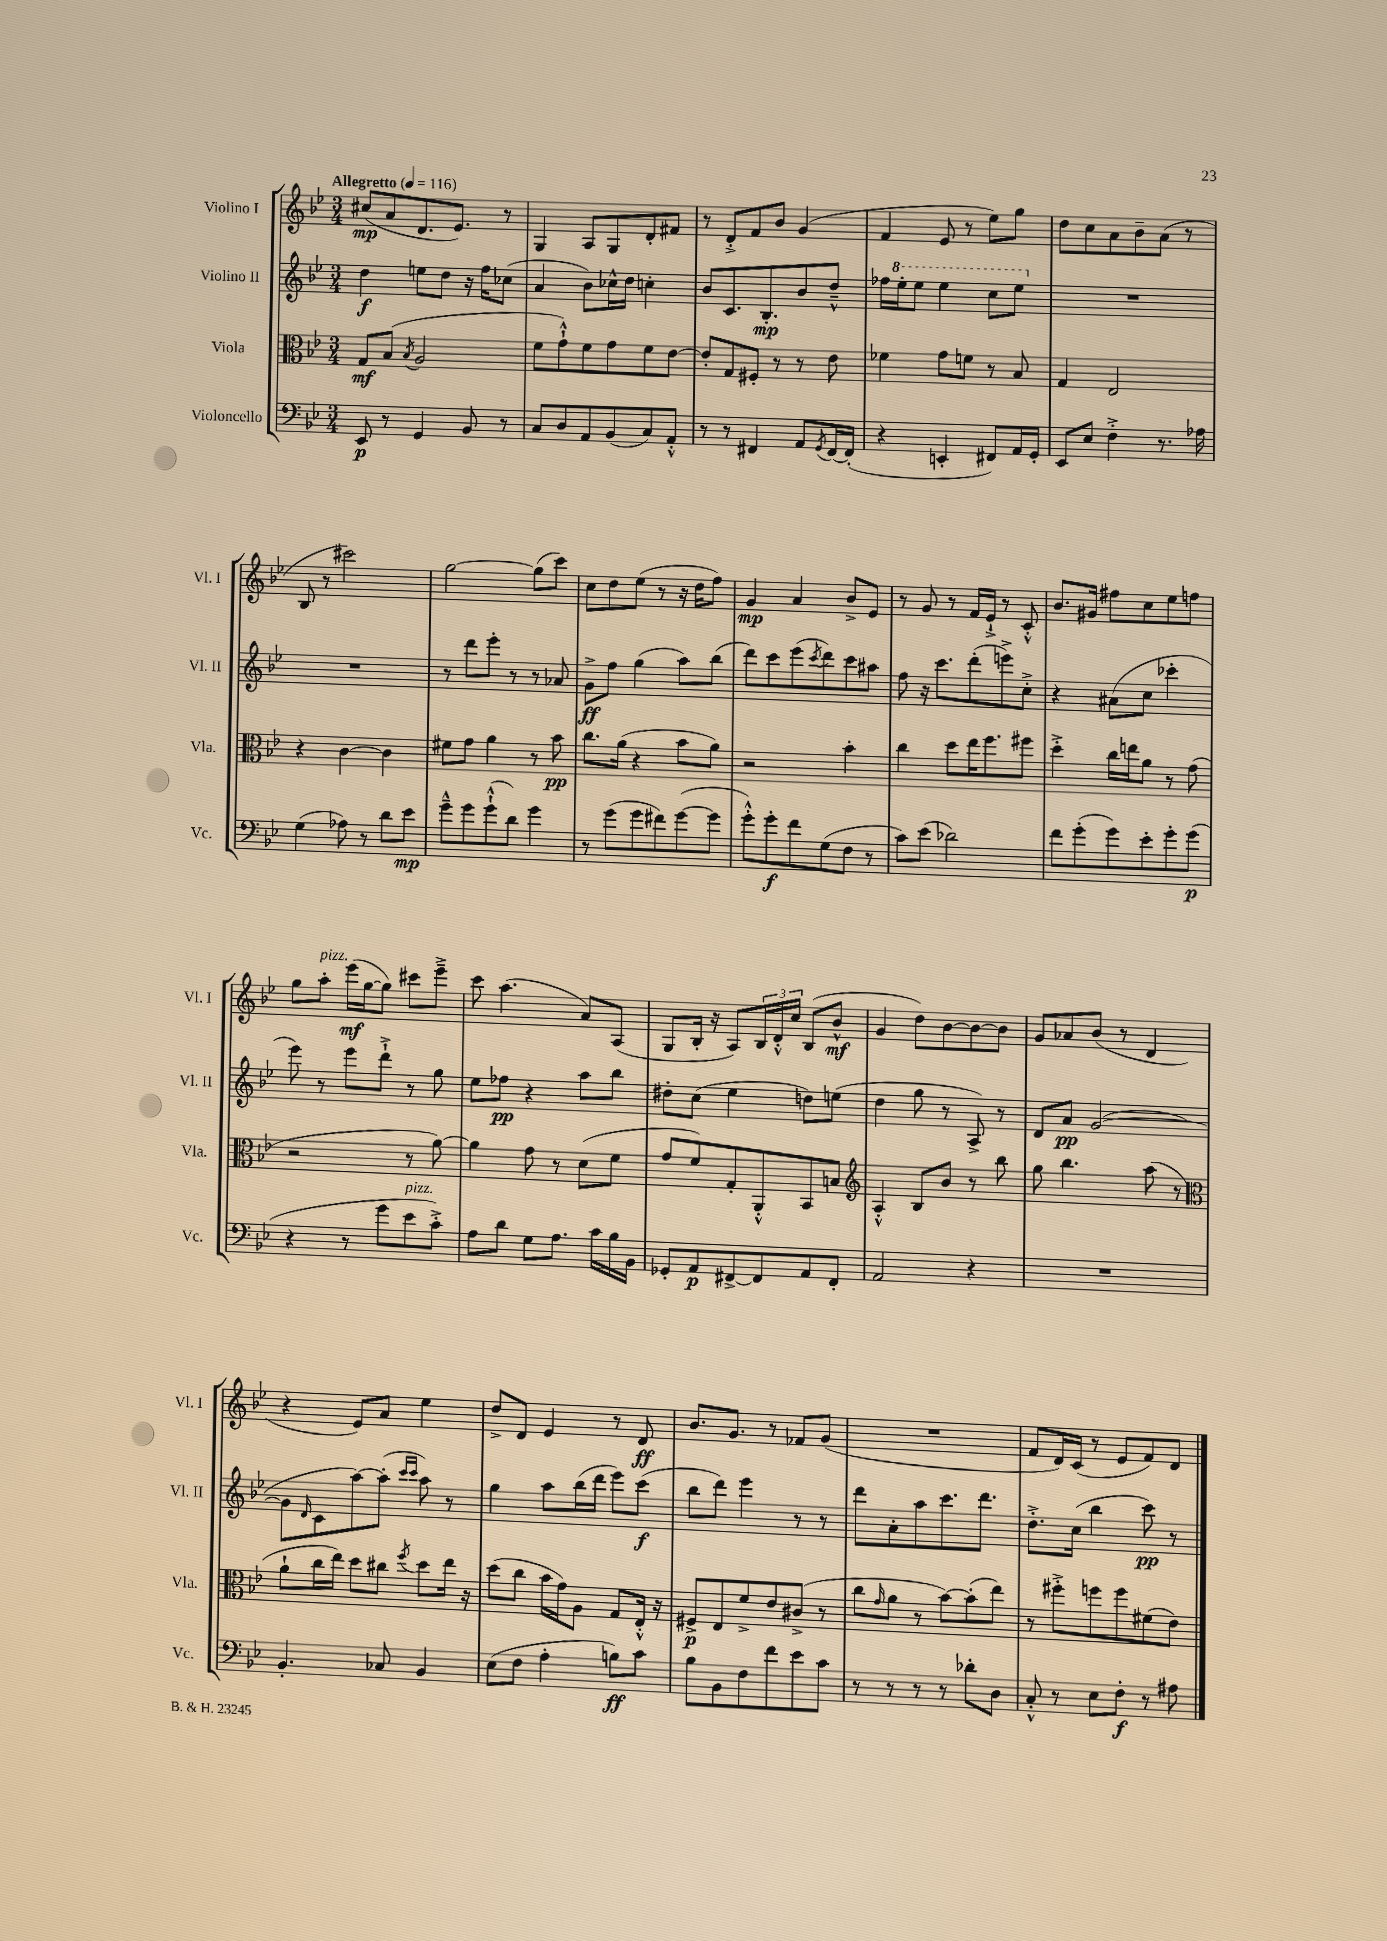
<<
\new StaffGroup <<
\new Staff = "s0" \with { instrumentName = "Violino I" shortInstrumentName = "Vl. I" } {
    \clef treble \key bes \major \numericTimeSignature \time 3/4 \tempo "Allegretto" 4 = 116
    cis''8\mp( a'8 d'8. ees'8.) r8 |
    g4 a8 g8 d'8-. fis'8 |
    r8 d'8-.-> f'8 bes'8 g'4( |
    f'4 ees'8 r8 ees''8) g''8 |
    d''8 c''8 a'8 bes'8-- a'8( r8 |
    bes8 r8 cis'''2) |
    g''2~ g''8( c'''8) |
    c''8 d''8 ees''8( r8 r16 d''16 f''8) |
    g'4\mp a'4 bes'8-> ees'8 |
    r8 g'8 r8 f'16 ees'16-!-> r8 c'8-.-^ |
    bes'8. gis'16 fis''8 c''8 ees''8 f''8 |
    g''8 a''8-.^\markup { \italic "pizz." } ees'''16\mf( g''16~ g''8) cis'''8 ees'''8---> |
    c'''8 a''4.( a'8) a8( |
    g8 bes16-. r16 a8) \tuplet 3/2 { bes16 d'16-.-^ c''16 } bes8( bes'8-^\mf |
    g'4 d''8) bes'8~ bes'8~ bes'8 |
    g'8 aes'8 bes'8( r8 d'4 |
    r4 ees'8) a'8 ees''4 |
    d''8-> d'8 ees'4 r8 d'8\ff |
    bes'8. g'8. r8 fes'8 g'8( |
    R2. |
    f'8 d'16) c'16( r8 ees'8 f'8) d'8 \bar "|." |
}
\new Staff = "s1" \with { instrumentName = "Violino II" shortInstrumentName = "Vl. II" } {
    \clef treble \key bes \major \numericTimeSignature \time 3/4
    d''4\f e''8 d''8 r16 f''16 ces''8( |
    a'4 bes'8) ces''16-^ d''16 c''4-. |
    bes'8 c'8. bes8.-.\mp bes'8 d''8---^ |
    fes''16 \ottava #1 ees'''16-. ees'''8 ees'''4 c'''8 ees'''8 \ottava #0 |
    R2. |
    R2. |
    r8 d'''8 ees'''8-. r8 r8 aes'8 |
    g'8->\ff f''8 g''4( a''8) bes''8( |
    d'''8) c'''8 ees'''8( \acciaccatura { c'''8 } d'''8) c'''8 ais''8 |
    f''8 r16 c'''8. d'''8-.( e'''8->) c''8-.-> |
    r4 ais'8( c''8 ces'''4-. |
    ees'''8) r8 ees'''8 d'''8-!-> r8 g''8 |
    ees''8 fes''8\pp r4 a''8 bes''8 |
    dis''8-. c''8( ees''4 d''8) e''8( |
    d''4 g''8 r8 a8->) r8 |
    d'8 a'8\pp g'2~( |
    g'8 \grace { d'16 } c'8 a''8~) a''8-.( \grace { c'''16 c'''16 } a''8) r8 |
    g''4 a''8 bes''16( d'''16 ees'''8) c'''8\f( |
    bes''8 d'''8) ees'''4 r8 r8 |
    d'''8 a'8-. a''8 c'''8. d'''8. |
    d''8.-.-> c''16( bes''4 c'''8\pp) r8 \bar "|." |
}
\new Staff = "s2" \with { instrumentName = "Viola" shortInstrumentName = "Vla." } {
    \clef alto \key bes \major \numericTimeSignature \time 3/4
    g8\mf bes8( \acciaccatura { bes8 } a2 |
    f'8 g'8-!-^) f'8 g'8 f'8 ees'8~ |
    ees'8-. g8 fis8-. r8 r8 ees'8 |
    fes'4 g'8 f'8 r8 bes8 |
    g4 ees2 |
    r4 c'4~ c'4 |
    fis'8 g'8 a'4 r8 bes'8\pp |
    c''8. a'16( r4 bes'8 a'8) |
    r2 bes'4-. |
    c''4 d''8 ees''16 f''8. fis''8 |
    d''4-.-> c''16 e''16 a'8 r8 g'8( |
    r2 r8 a'8~) |
    a'4 g'8 r8 d'8( f'8 |
    g'8 f'8) g8-. a,8-.-^ bes,8 b8 |
    \clef treble a4-.-^ bes8 bes'8 r8 bes''8 |
    g''8 bes''4. a''8( r8 |
    \clef alto a'8-! c''16 ees''16) d''8 cis''8 \acciaccatura { f''8 } d''8 ees''16 r16 |
    d''8( c''8 bes'16 g'16) a8 g8 ees16-.-^ r16 |
    fis8->\p ees8 f'8-> ees'8 cis'8->( r8 |
    c''8 \grace { g'16 } a'8 r8 bes'8~) bes'8-.( ees''8) |
    r8 fis''8-.-> f''8 f''8 fis'8( ees'8) \bar "|." |
}
\new Staff = "s3" \with { instrumentName = "Violoncello" shortInstrumentName = "Vc." } {
    \clef bass \key bes \major \numericTimeSignature \time 3/4
    ees,8\p r8 g,4 bes,8 r8 |
    c8 d8 a,8 bes,8( c8) a,8-.-^ |
    r8 r8 fis,4 a,8 \acciaccatura { g,8 } fis,16~ fis,16-.( |
    r4 e,4-. fis,8) a,16 g,16-. |
    ees,8 ees8 f4-.-> r8. aes16 |
    g4( aes8) r8 d'8 ees'8\mp |
    g'8---^ g'8 g'8-!-^( d'8) g'4 |
    r8 g'8( g'8 fis'8) g'8~( g'8 |
    g'8-.-^) g'8-.\f f'8 g8( f8 r8 |
    c'8) ees'8( des'2) |
    f'8 g'8-.( g'8) ees'8-. g'8-. g'8\p( |
    r4 r8 g'8 ees'8^\markup { \italic "pizz." } c'8-.->) |
    a8 d'8 g8 a8. c'16 bes16 bes,16 |
    ges,8-. a,8\p fis,8~-> fis,8 a,8 fis,8-. |
    a,2 r4 |
    R2. |
    bes,4.-. ces8 bes,4 |
    ees8( f8 a4-. b8\ff) c'8 |
    bes8 bes,8 f8 f'8 ees'8 c'8 |
    r8 r8 r8 r8 des'8-. d8 |
    c8-.-^ r8 ees8 f8-.\f r8 ais8 \bar "|." |
}
>>
>>
\layout { \context { \Score \remove "Bar_number_engraver" } }
